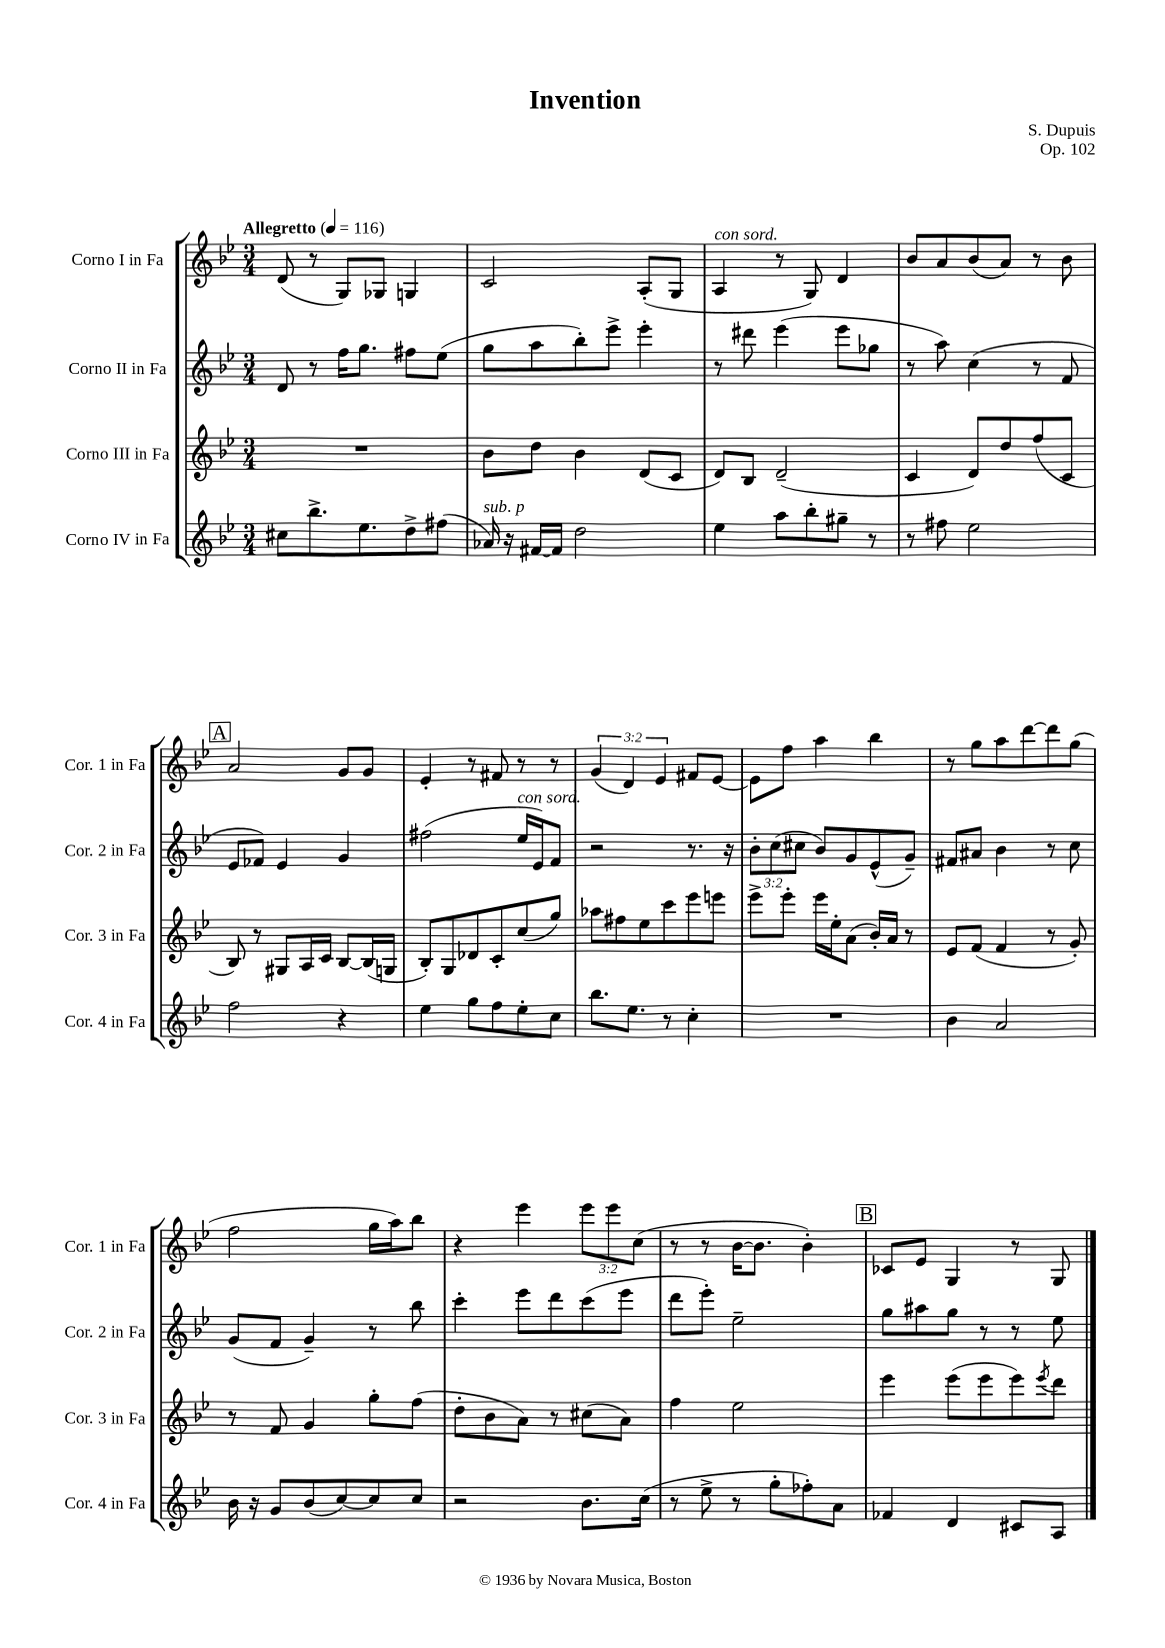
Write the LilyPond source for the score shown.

\header { title = "Invention" composer = "S. Dupuis" opus = "Op. 102" }
<<
\new StaffGroup <<
\new Staff = "s0" \with { instrumentName = "Corno I in Fa" shortInstrumentName = "Cor. 1 in Fa" } {
    \clef treble \key bes \major \numericTimeSignature \time 3/4 \override Staff.TupletNumber.text = #tuplet-number::calc-fraction-text \tempo "Allegretto" 4 = 116
    d'8( r8 g8) ges8 g4 |
    c'2 a8-.( g8 |
    a4^\markup { \italic "con sord." } r8 g8) d'4 |
    bes'8 a'8 bes'8( a'8) r8 bes'8 |
    \mark \markup { \box "A" } a'2 g'8 g'8 |
    ees'4-. r8 fis'8 r8 r8 |
    \tuplet 3/2 { g'4( d'4) ees'4 } fis'8 ees'8~ |
    ees'8 f''8 a''4 bes''4 |
    r8 g''8 a''8 d'''8~ d'''8 g''8( |
    f''2 g''16 a''16) bes''8 |
    r4 ees'''4 \tuplet 3/2 { ees'''8 ees'''8 c''8( } |
    r8 r8 bes'16~ bes'8. bes'4-.) |
    \mark \markup { \box "B" } ces'8 ees'8 g4 r8 g8 \bar "|." |
}
\new Staff = "s1" \with { instrumentName = "Corno II in Fa" shortInstrumentName = "Cor. 2 in Fa" } {
    \clef treble \key bes \major \numericTimeSignature \time 3/4 \override Staff.TupletNumber.text = #tuplet-number::calc-fraction-text
    d'8 r8 f''16 g''8. fis''8 ees''8( |
    g''8 a''8 bes''8-.) ees'''8-> ees'''4-. |
    r8 dis'''8 ees'''4( ees'''8 ges''8 |
    r8 a''8) c''4( r8 f'8 |
    \mark \markup { \box "A" } ees'8 fes'8) ees'4 g'4 |
    fis''2( ees''16^\markup { \italic "con sord." } ees'16) f'8 |
    r2 r8. r16 |
    \tuplet 3/2 { bes'8-. c''8( cis''8 } bes'8) g'8 ees'8-^( g'8--) |
    fis'8 ais'8 bes'4 r8 c''8 |
    g'8( f'8 g'4--) r8 bes''8 |
    c'''4-. ees'''8 d'''8 c'''8( ees'''8 |
    d'''8 ees'''8-.) ees''2-- |
    \mark \markup { \box "B" } g''8 ais''8 g''8 r8 r8 ees''8 \bar "|." |
}
\new Staff = "s2" \with { instrumentName = "Corno III in Fa" shortInstrumentName = "Cor. 3 in Fa" } {
    \clef treble \key bes \major \numericTimeSignature \time 3/4
    R2. |
    bes'8 d''8 bes'4 d'8( c'8 |
    d'8) bes8 d'2--( |
    c'4 d'8) d''8 f''8( c'8 |
    \mark \markup { \box "A" } bes8) r8 gis8 a16 c'16 bes8~ bes16( g16 |
    bes8-.) g8 des'8 c'8-. c''8( g''8) |
    aes''8 fis''8 ees''8 c'''8 ees'''8 e'''8 |
    ees'''8-> ees'''8-. ees'''16 ees''16-. a'8( bes'16-.) a'16 r8 |
    ees'8 f'8( f'4 r8 g'8-.) |
    r8 f'8 g'4 g''8-. f''8( |
    d''8-. bes'8 a'8) r8 cis''8( a'8) |
    f''4 ees''2 |
    \mark \markup { \box "B" } ees'''4 ees'''8( ees'''8 ees'''8) \acciaccatura { ees'''8 } d'''8 \bar "|." |
}
\new Staff = "s3" \with { instrumentName = "Corno IV in Fa" shortInstrumentName = "Cor. 4 in Fa" } {
    \clef treble \key bes \major \numericTimeSignature \time 3/4
    cis''8 bes''8.-> ees''8. d''8-> fis''8( |
    aes'16^\markup { \italic "sub. p" }) r16 fis'16~ fis'16 d''2 |
    ees''4 a''8 bes''8-. gis''8-- r8 |
    r8 fis''8 ees''2 |
    \mark \markup { \box "A" } f''2 r4 |
    ees''4 g''8 f''8 ees''8-. c''8 |
    bes''8. ees''8. r8 c''4-. |
    R2. |
    bes'4 a'2 |
    bes'16 r16 g'8 bes'8( c''8~) c''8 c''8 |
    r2 bes'8. c''16( |
    r8 ees''8-> r8 g''8-. fes''8-.) a'8 |
    \mark \markup { \box "B" } fes'4 d'4 cis'8 a8 \bar "|." |
}
>>
>>
\layout { \context { \Score \remove "Bar_number_engraver" } }
